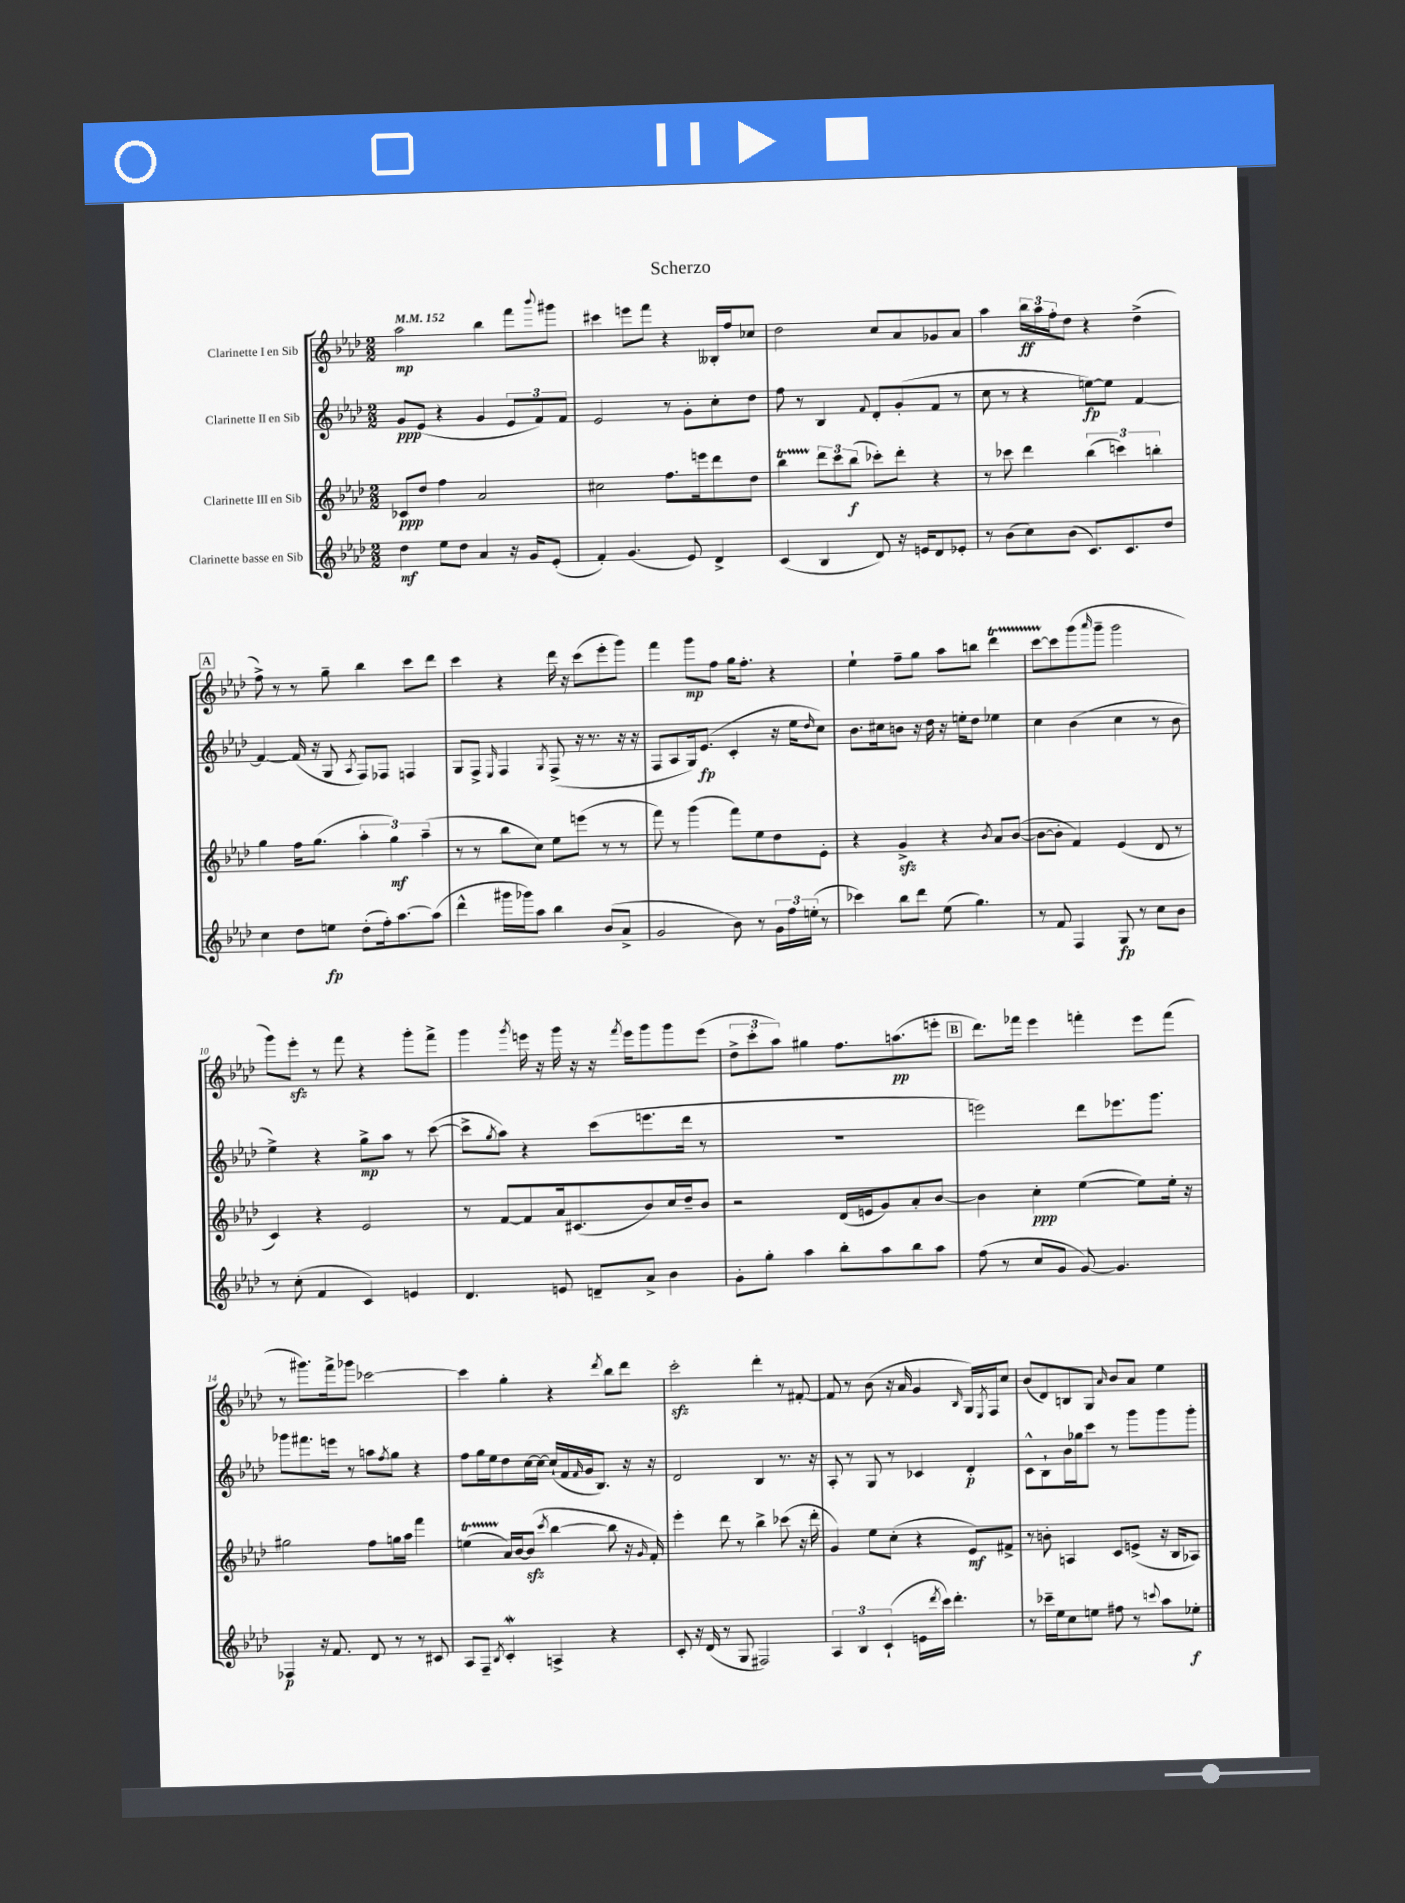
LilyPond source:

\header { title = "Scherzo" }
<<
\new StaffGroup <<
\new Staff = "s0" \with { instrumentName = "Clarinette I en Sib" } {
    \clef treble \key aes \major \numericTimeSignature \time 2/2 \tempo 4 = 152
    aes''2\mp bes''4 f'''8 \appoggiatura { bes'''8 } gis'''8 |
    cis'''4 e'''8 f'''8 r4 beses16-. f''16 ces''8 |
    des''2 c''8 aes'8 ges'8 aes'8 |
    aes''4 \tuplet 3/2 { bes''16\ff aes''16 f''16-. } des''8 r4 des''4->( |
    \mark \markup { \box "A" } f''8->) r8 r8 g''8-- bes''4 c'''8 des'''8 |
    c'''4 r4 des'''16 r16 c'''8( ees'''8-. g'''8) |
    f'''4 g'''8\mp f''8 g''16 f''8.-. r4 |
    ees''4-! f''8-- g''8 aes''8 b''8 des'''4\startTrillSpan |
    c'''8~ c'''8\stopTrillSpan g'''8( \grace { aes'''16 } g'''8-- g'''2 |
    g'''8) ees'''8-.\sfz r8 f'''8 r4 g'''8-. f'''8-> |
    g'''4 \acciaccatura { g'''8 } e'''16 r16 g'''16 r16 r16 \acciaccatura { f'''8 } e'''16 g'''8 g'''8 e'''8( |
    \tuplet 3/2 { des''8-> c'''8-. aes''8) } gis''4 f''8. a''8.\pp( e'''8-. |
    \mark \markup { \box "B" } des'''8.) fes'''16 ees'''4 f'''4-. ees'''8 f'''8( |
    r8 gis'''8.) f'''16-> ges'''8 ces'''2~ |
    ces'''4 g''4-. r4 \acciaccatura { des'''8 } bes''8 des'''8 |
    c'''2-.\sfz des'''4-. r8 fis'8~-. |
    fis'8 r8 bes'8( r16 aes'16 g'4 \grace { bes16 } g16) \acciaccatura { ees8 } f16 c''8 |
    bes'8( des'8) b8 g8 \grace { aes'16 } bes'8 aes'8 ees''4 \bar "|." |
}
\new Staff = "s1" \with { instrumentName = "Clarinette II en Sib" } {
    \clef treble \key aes \major \numericTimeSignature \time 2/2
    g'8\ppp ees'8( r4 g'4 \tuplet 3/2 { ees'8 f'8) f'8 } |
    ees'2 r8 g'8-. c''8-. des''8 |
    f''8 r8 bes4 \appoggiatura { f'8 } des'8-. g'8-.( f'8 r8 |
    c''8 r8 r4 e''8~\fp) e''8 f'4~ |
    \mark \markup { \box "A" } f'4~ f'16( r16 g8 \acciaccatura { aes8 } f8) fes8 f4 |
    g8 f8-> \grace { ees16 } f4 \acciaccatura { g8 } f8->( r16 r8. r16 r16 |
    f8 aes8 g16) ees'8.\fp( c'4-. r16 ees''16 \grace { des''16 } c''8) |
    bes'8. cis''16 b'8 r16 des''16 r16 e''16-. des''8 ees''4 |
    c''4 bes'4( c''4 r8 bes'8 |
    ees''4->) r4 g''8->\mp aes''8 r8 c'''8~( |
    c'''8-> \acciaccatura { g''8 } aes''8) r4 c'''8( e'''8. des'''16 r8 |
    R1 |
    \mark \markup { \box "B" } e'''2) des'''8 ees'''8. g'''8. |
    ges'''8 fis'''8. e'''16 r8 a''8 \acciaccatura { f''8 } g''8 r4 |
    f''8 g''16 ees''16 des''8 c''16~ c''16~ c''16-!( f'16 \grace { f'16 } g'16 bes8.) r16 r16 |
    des'2 bes4 r8. r16 |
    aes8-. r8 g8 r8 ces'4 des'4-.\p |
    c'8-^ bes8-! bes'16 ges''16 c'''8 r8 g'''8 g'''8 g'''8-. \bar "|." |
}
\new Staff = "s2" \with { instrumentName = "Clarinette III en Sib" } {
    \clef treble \key aes \major \numericTimeSignature \time 2/2
    ces'8\ppp des''8 f''4 aes'2 |
    cis''2 f''8. e'''16 des'''8 des''8 |
    bes''4\startTrillSpan \tuplet 3/2 { des'''8\stopTrillSpan c'''8 bes''8\f( } ces'''8-.) des'''8-. r4 |
    r8 ces'''8 des'''4 \tuplet 3/2 { bes''4( c'''4) b''4-. } |
    \mark \markup { \box "A" } g''4 f''16 g''8.( \tuplet 3/2 { aes''4-. g''4\mf) aes''4--( } |
    r8 r8 bes''8 c''8) ees''8 e'''8( r8 r8 |
    f'''8) r8 g'''4( f'''8) ees''8 des''8 ees'8-. |
    r4 g'4->\sfz r4 \acciaccatura { bes'8 } aes'8 bes'8~( |
    bes'8~ bes'8-. f'4) ees'4( des'8 r8 |
    c'4) r4 ees'2 |
    r8 f'8~ f'8 aes'16 cis'8.( bes'8) c''16 des''16-- bes'8 |
    r2 des'16( e'16 g'8) aes'8-. bes'8~ |
    \mark \markup { \box "B" } bes'4 c''4-.\ppp ees''4~( ees''8) ees''16-. r16 |
    gis''2 f''8 g''16 aes''16 f'''4 |
    e''4\startTrillSpan( aes'16\stopTrillSpan) bes'16~ bes'8\sfz( \acciaccatura { c'''8 } bes''4~ bes''8 r16 \grace { g'16 } f'16-.) |
    ees'''4-. des'''8 r8 bes''4-> ces'''8( r16 des'''16-. |
    g'4) ees''8 c''8-.( r4 ees'8\mf) fis'8-> |
    r8 b'8-. a4 c'8 e'8->( r16 bes16 aes8) \bar "|." |
}
\new Staff = "s3" \with { instrumentName = "Clarinette basse en Sib" } {
    \clef treble \key aes \major \numericTimeSignature \time 2/2
    des''4\mf ees''8 des''8 aes'4 r16 g'16 ees'8-.( |
    f'4-.) g'4.( ees'8) des'4-> |
    c'4( bes4 des'8) r16 e'16 des'8 ees'8-. |
    r8 bes'8( c''8) bes'8( c'8.) c'8. des''8 |
    \mark \markup { \box "A" } c''4 des''8 e''8\fp des''8-.( f''16-.) aes''8.~ aes''8( |
    des'''4-^ gis'''16 ges'''16) aes''8 bes''4 bes'8( aes'8-> |
    g'2 bes'8) r8 \tuplet 3/2 { g'16 f''16 e''16-.( } r8 |
    ces'''4) bes''8 des'''8 ees''8( g''4.) |
    r8 f'8 f4 g8\fp r8 c''8 bes'8 |
    r8 c''8-.( f'4 c'4) e'4 |
    des'4. e'8 d'8-- aes'8-> bes'4 |
    g'8-. g''8-. aes''4 bes''8-. aes''8 bes''8 aes''8 |
    \mark \markup { \box "B" } f''8( r8 c''8 g'8 g'8~) g'4. |
    fes4\p r16 f'8. des'8 r8 r8 cis'8 |
    aes8 f8-- \acciaccatura { bes8 } c'4-.\mordent a4-> r4 |
    c'8-. r16 des'16( r8 g8 fis2) |
    \tuplet 3/2 { aes4 bes4 c'4-!( } e'16 \acciaccatura { des'''8 } c'''16) des'''4.-. |
    r8 ces'''16-- ees''16 c''8 e''8 fis''8 r8 \appoggiatura { c'''8 } aes''8 ees''8-.\f \bar "|." |
}
>>
>>
